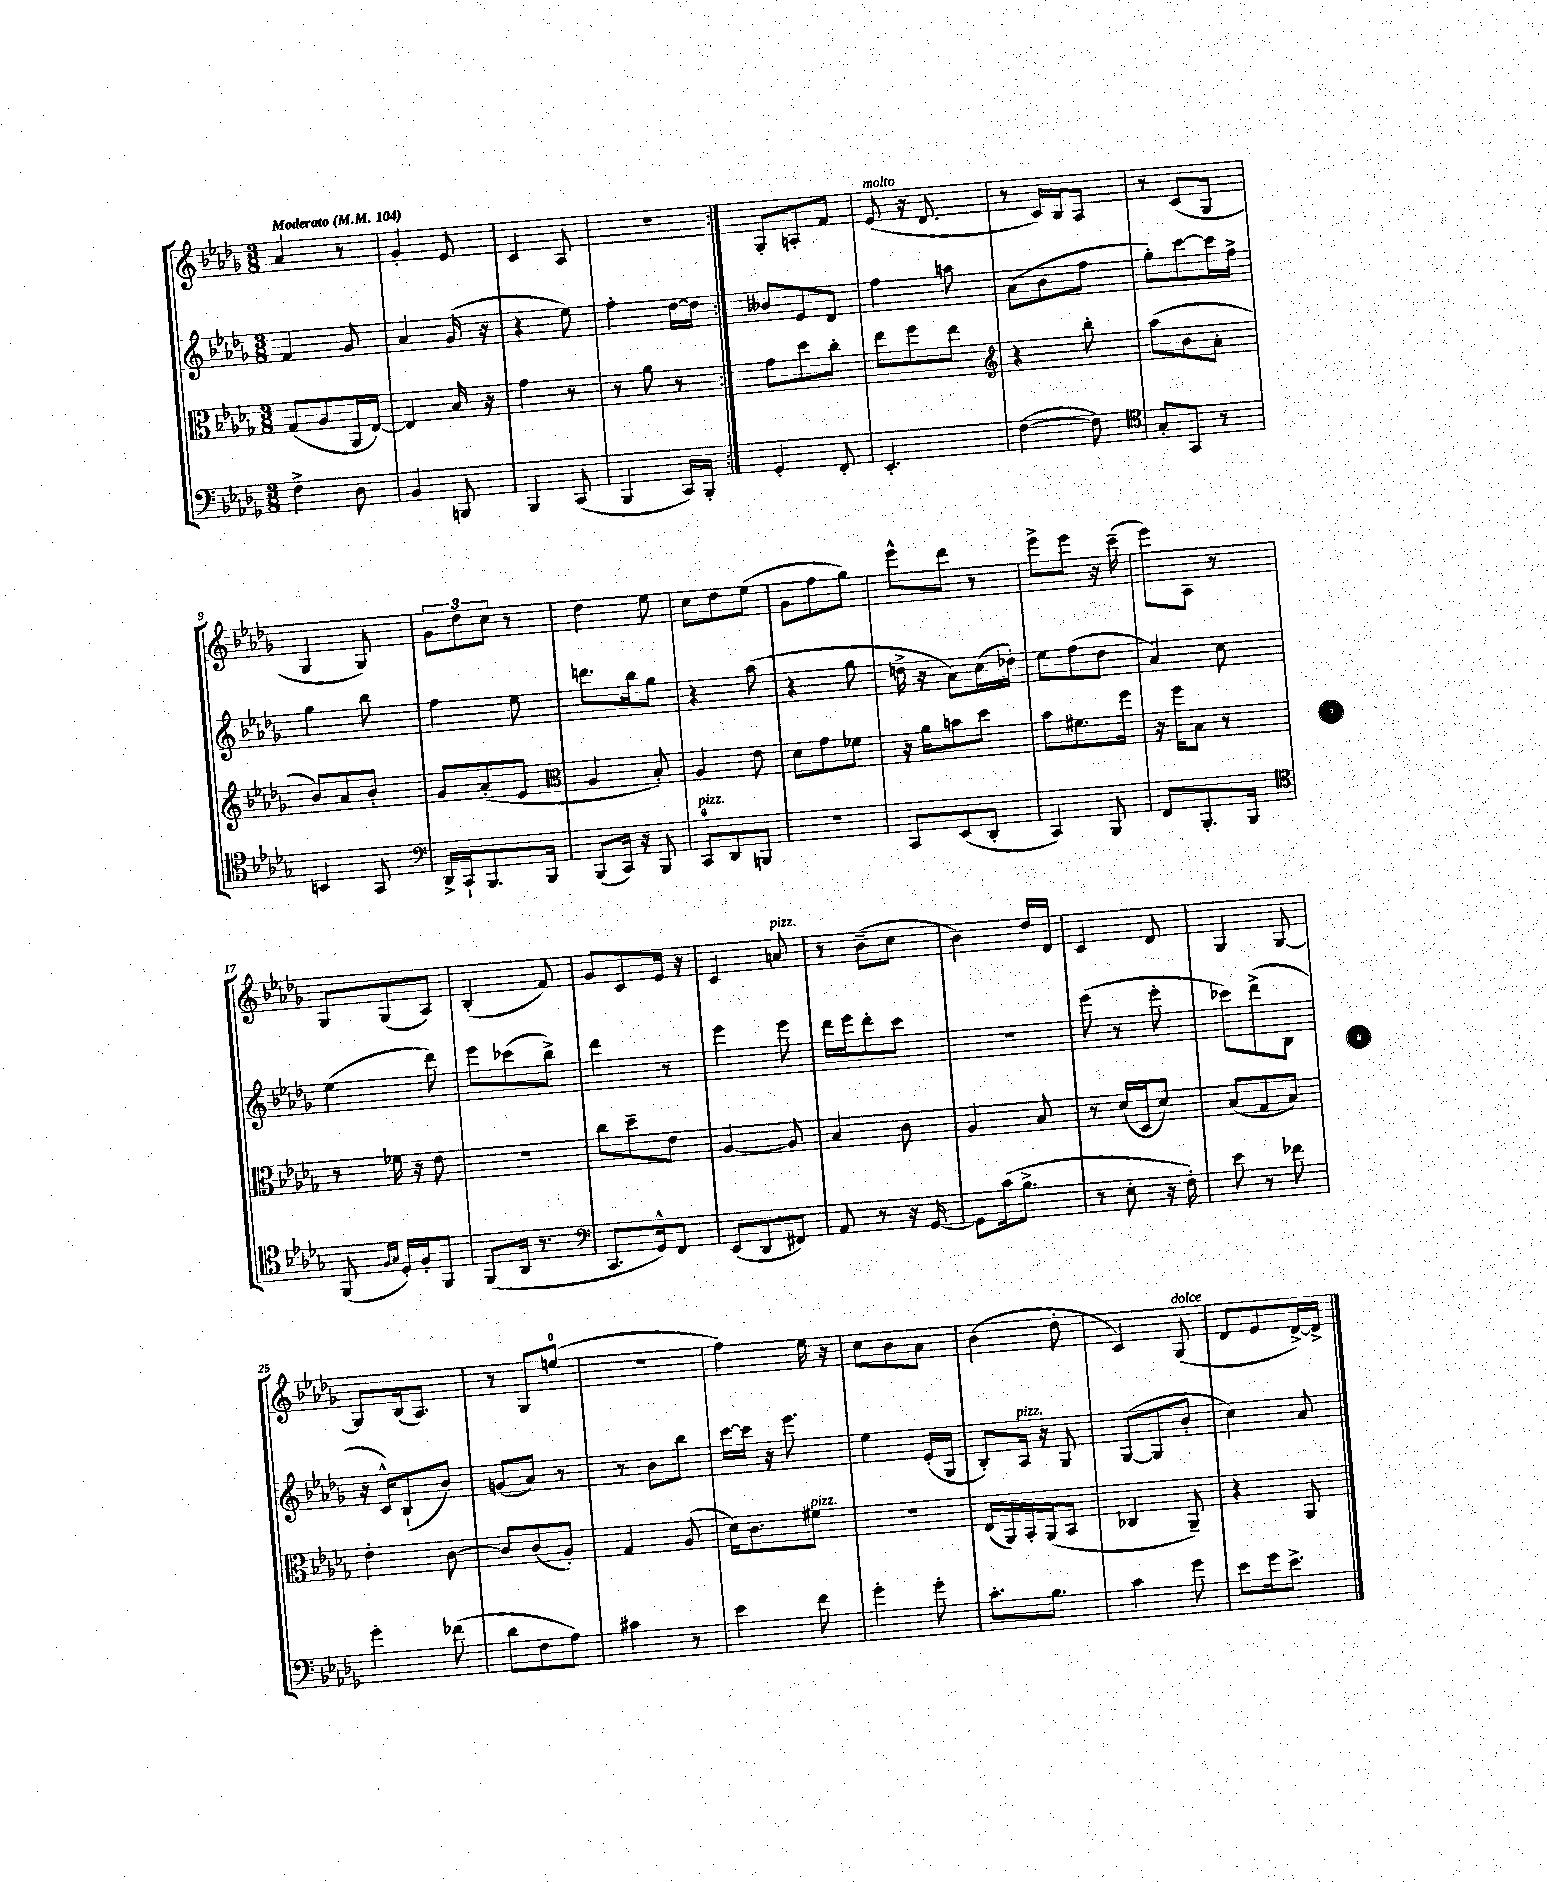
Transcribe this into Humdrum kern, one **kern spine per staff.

**kern	**kern	**kern	**kern
*part4	*part3	*part2	*part1
*staff4	*staff3	*staff2	*staff1
*clefF4	*clefC3	*clefG2	*clefG2
*k[b-e-a-d-g-]	*k[b-e-a-d-g-]	*k[b-e-a-d-g-]	*k[b-e-a-d-g-]
*M3/8	*M3/8	*M3/8	*M3/8
*MM104	*MM104	*MM104	*MM104
=1	=1	=1	=1
!	!	!	!LO:TX:a:B:t=Moderato
4F^\	(8G-/L	4f/	4a-/
.	8A-/	.	.
8D-\	16AA-/L	8g-/	8r
.	[16E-/JJ)	.	.
=2	=2	=2	=2
4BB-/	4E-/]	4a-/	4g-'/
8BBBn/	16B-/	(16g-/	8e-/
.	16r	16r	.
=3	=3	=3	=3
4BBB-/	4g-\	4r	4c/
(8CC/	8r	8ee-\)	8A-/
=4	=4	=4	=4
4BBB-/	8r	4ff'\	4.r
.	8a-\	.	.
16CC/LL)	8r	[16dd-\LL	.
16BBB-'/JJ	.	16dd-\JJ]	.
=5:|!	=5:|!	=5:|!	=5:|!
4GG-'/	8g-\L	8b--X/L	8G-'/L
.	8dd-\	8e-/	8An'/
8FF'/	8cc'\J	8d-/J	8f/J
=6	=6	=6	=6
!	!	!	!LO:TX:a:i:t=molto
4.EE-'/	8ee-\L	4ff\	(8e-/
.	8ff\	.	16r
.	.	.	8.d-/
.	8ee-\J	8aan\	.
=7	=7	=7	=7
*	*clefG2	*	*
([4F\	4r	(8a-\L	8r
.	.	8b-\	16c/LL)
.	.	.	16B-/J
8F\])	8bb-'\	8ff\J	8A-/J
=8	=8	=8	=8
*clefC4	*	*	*
8G-'/L	(8aa-\L	8gg-'\L)	8r
8GG-/J	8b-\	[8ccc\	(8c/L
8r	8a-'\J	16ccc\L]	8G-/J
.	.	16ff^\JJ	.
!!LO:LB:g=z
=9	=9	=9	=9
4BBn/	8b-/L)	4gg-\	4G-/
.	8a-/	.	.
8GG-/	8b-'/J	8bb-\	8G-/)
=10	=10	=10	=10
*clefF4	*	*	*
16DD-^/LL	8g-/L	4ff\	12g-\L
16CC`/J	.	.	.
.	.	.	12dd-\
8.BBB-/	(8a-'/	.	.
.	.	.	12cc\J
.	8e-/J	8ee-\	8r
16BBB-/Jk	.	.	.
=11	=11	=11	=11
*	*clefC3	*	*
(8BBB-/L	4A-/	8.dddn\L	4dd-\
16CC/Jk)	.	.	.
16r	.	16bb-\k	.
8BBB-/	8B-'/)	8gg-\J	8ee-\
=12	=12	=12	=12
!LO:TX:a:i:t=pizz.	!	!	!
8CC/L	4A-/	4r	8cc\L
8DD-/	.	.	8dd-\
8BBBn/J	8e-\	(8aa-\	(8ee-\J
=13	=13	=13	=13
4.r	8d-\L	4r	8g-\L
.	8g-\	.	8ff\
.	8f-X\J	8gg-\	8gg-\J)
=14	=14	=14	=14
8CC/L	16r	16ddn^\	8eee-^^\L
.	16a-\KL	16r	.
(8EE-/	8bn\	8a-\L)	8ddd-\J
8DD-'/J	8dd-\J	(16cc\L	8r
.	.	16dd-X'\JJ)	.
=15	=15	=15	=15
4CC/)	8b-\L	8ee-\L	8eee-^\L
.	8.f#X\	(8ff\	8eee-\J
8BBB-/	.	8dd-\J	16r
.	16ff\Jk	.	(16ccc~\
=16	=16	=16	=16
8FF/L	16r	4a-/)	8eee-\L)
.	16ff\KL	.	.
8.BBB-'/	8B-\J	.	8A-\J
.	8r	8cc\	8r
16BBB-/Jk	.	.	.
!!LO:LB:g=z
=17	=17	=17	=17
*clefC4	*	*	*
(8FF/	8r	(4ee-\	8G-/L
16qqF/LL	.	.	.
16qqG-/JJ	.	.	.
16D-'/LL)	16f-X\	.	(8G-/
16F'/J	16r	.	.
8FF/J	8e-\	8ddd-\)	8A-/J)
=18	=18	=18	=18
(8FF/L	4.r	8eee-\L	(4B-'/
16AA-/Jk	.	(8ccc-X\	.
8.r	.	.	.
.	.	8bb-^\J)	8f/)
=19	=19	=19	=19
*clefF4	*	*	*
8.CC/L	8cc\L	4ddd-\	8g-/L
.	8dd-~\	.	8c/
16GG-^^/k)	.	.	.
8FF/J	8e-\J	8r	16e-/Jk
.	.	.	16r
=20	=20	=20	=20
(8EE-/L	[4A-/	4eee-\	4c/
8DD-/	.	.	.
!	!	!	!LO:TX:a:i:t=pizz.
8FF#X/J)	8A-/]	8eee-\	8an/
=21	=21	=21	=21
8AA-/	4B-/	16ddd-\LL	8r
.	.	16eee-\J	.
8r	.	8ddd-'\	(8b-~\L
16r	8c\	8ccc\J	8cc\J
[16GG-/	.	.	.
=22	=22	=22	=22
8GG-\L]	4A-/	4.r	4b-\)
(16c\k	.	.	.
8.B-^\J	.	.	.
.	8B-/	.	16dd-/LL
.	.	.	16d-/JJ
=23	=23	=23	=23
8r	8r	(8eee-\	4c/
8E-'\	(16d-/LL	8r	.
.	16D-/J	.	.
16r	8d-/J)	8eee-'\	8d-/
16F'\)	.	.	.
=24	=24	=24	=24
8e-\	(8B-/L	8ccc-X\L)	4G-/
8r	8G-/	(8ddd-^\	.
8f-X\	8B-/J)	8B-\J	[8G-/
!!LO:LB:g=z
=25	=25	=25	=25
4g-'\	4e-'\	16r	8G-/L]
.	.	16c^^/KL)	.
.	.	(8B-`/	(16B-/k
.	.	.	8.A-/J)
(8f-X\	[8c\	8b-/J)	.
=26	=26	=26	=26
8d-\L	8c/L]	(8gn/L	8r
8F\	(8c/	8a-/J)	8G-/L
8A-\J)	8A-'/J)	8r	(8een/J
=27	=27	=27	=27
4c#X\	4G-/	8r	4.r
.	.	8b-\L	.
8r	(8A-/	8bb-\J	.
=28	=28	=28	=28
4e-\	16d-\KL)	[16ccc\LL	4ff\)
.	8.c\	16ccc\JJ]	.
.	.	16r	.
.	.	8.eee-\	.
!	!LO:TX:a:i:t=pizz.	!	!
8f\	8f#X\J	.	16ee-\
.	.	.	16r
=29	=29	=29	=29
4g-'\	4.r	4ee-\	8cc\L
.	.	.	8b-\
8g-'\	.	(16e-'/LL	8a-\J
.	.	16G-/JJ	.
=30	=30	=30	=30
8.c'\L	(16E-/LL	8B-'/L)	(4b-\
.	16AA-/)	.	.
!	!	!LO:TX:a:i:t=pizz.	!
.	16BB-'/	16A-/Jk	.
8.B-\J	(16AA-/J	16r	.
.	8BB-/J	8G-/	8dd-'\
=31	=31	=31	=31
4c\	4C-X/	([8G-/L	4c/)
.	.	8G-/]	.
!	!	!	!LO:TX:a:i:t=dolce
8g-\	8AA-~/)	8b-'/J	(8G-/
=32	=32	=32	=32
8e-\L	4r	4cc\)	8d-/L
16g-\k	.	.	8e-/
8.e-^\J	.	.	.
.	8AA-/	8a-/	[16d-^/L)
.	.	.	16d-^/JJ]
==	==	==	==
*-	*-	*-	*-
